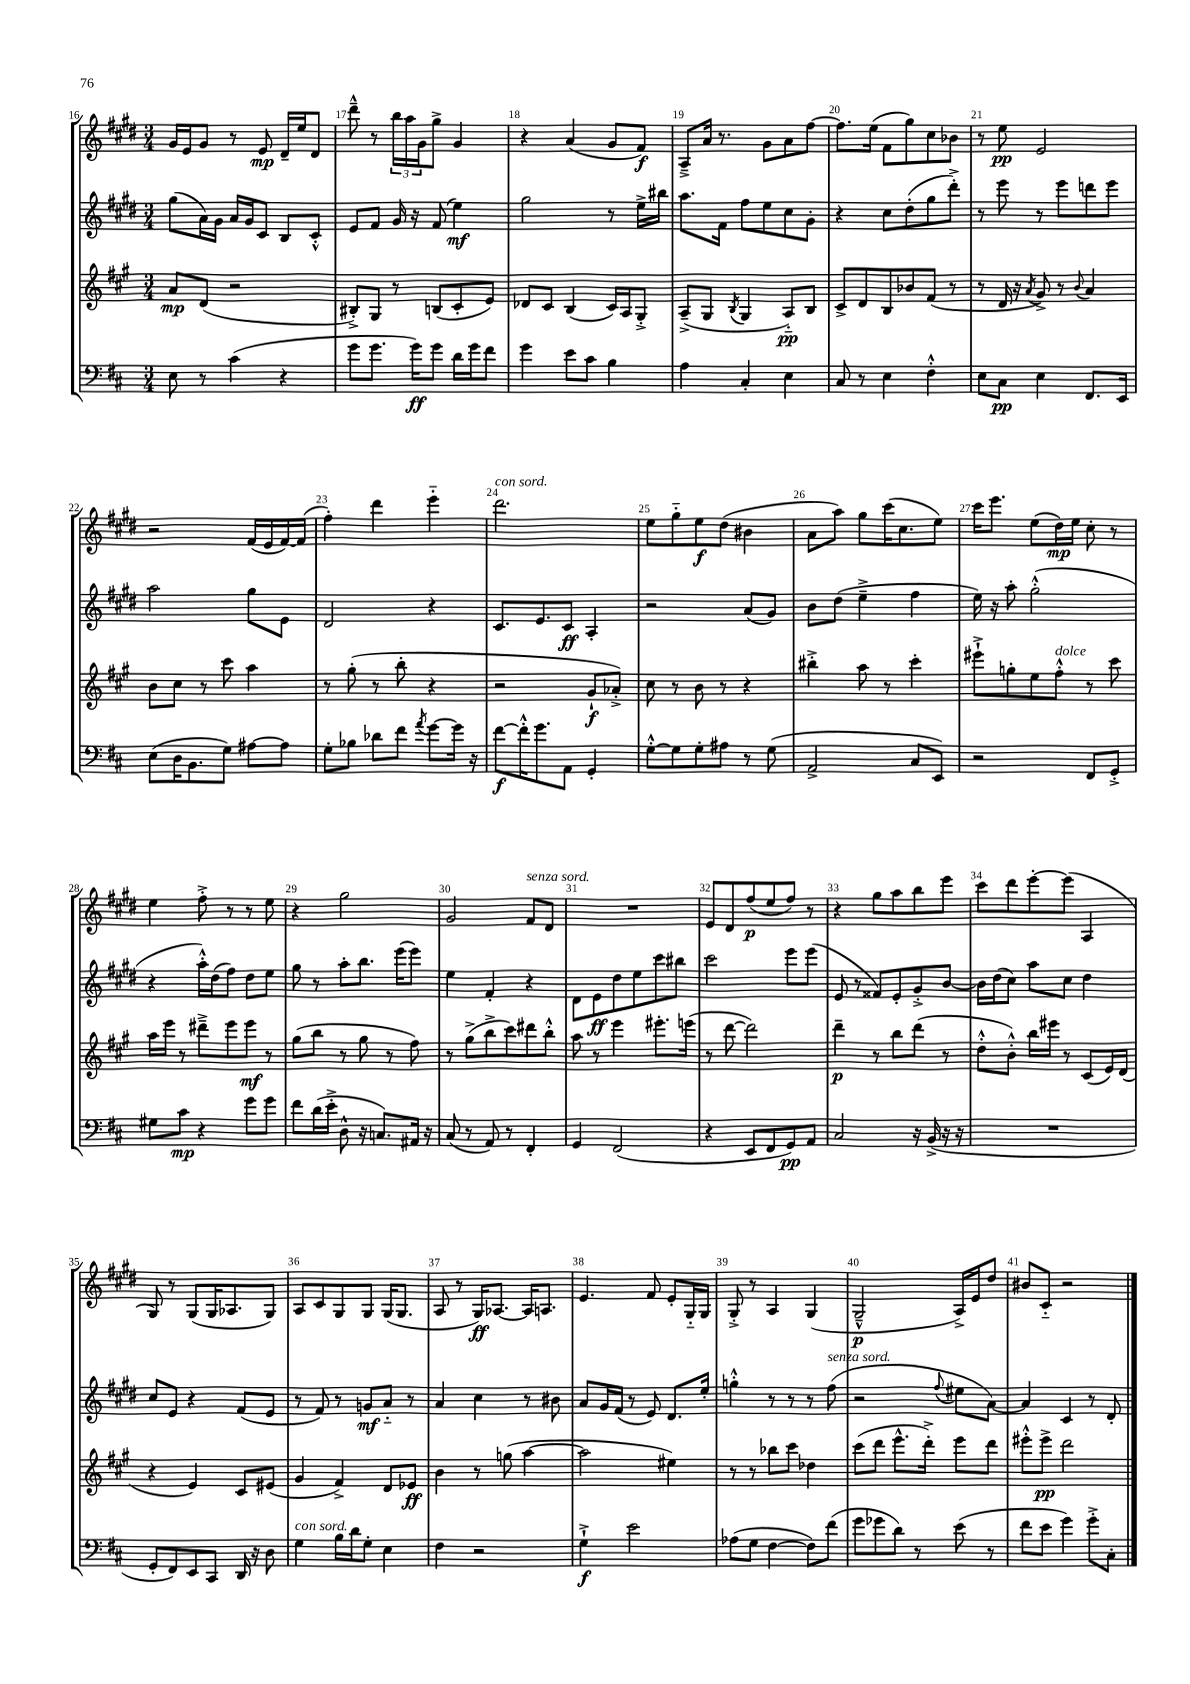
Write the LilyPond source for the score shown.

<<
\new StaffGroup <<
\new Staff = "s0" {
    \clef treble \key e \major \numericTimeSignature \time 3/4
    gis'16 e'16 gis'8 r8 e'8\mp dis'16-- e''16 dis'8 |
    dis'''8---^ r8 \tuplet 3/2 { b''16 a''16 gis'16 } gis''8-> gis'4 |
    r4 a'4( gis'8 fis'8\f) |
    a8---> a'16 r8. gis'8 a'8 fis''8~ |
    fis''8. e''16( fis'8 gis''8) cis''8 bes'8 |
    r8 e''8\pp e'2 |
    r2 fis'16( e'16 fis'16~) fis'16( |
    fis''4-.) dis'''4 e'''4-_ |
    dis'''2.^\markup { \italic "con sord." } |
    e''8 gis''8-_ e''8\f dis''8( bis'4 |
    a'8 a''8) gis''8 cis'''16( cis''8. e''8) |
    cis'''16 e'''8. e''8( dis''16\mp) e''16 cis''8-. r8 |
    e''4 fis''8-.-> r8 r8 e''8 |
    r4 gis''2 |
    gis'2 fis'8^\markup { \italic "senza sord." } dis'8 |
    R2. |
    e'8 dis'8 fis''8\p( e''8 fis''8) r8 |
    r4 gis''8 a''8 b''8 e'''8 |
    cis'''8 dis'''8 e'''8~-. e'''8( a4 |
    gis8) r8 gis8( gis16 aes8. gis8) |
    a8 cis'8 gis8 gis8 gis16( gis8. |
    a8 r8 gis16\ff) aes8.~ aes16 a8. |
    e'4. fis'8 e'8-. gis16-_ gis16 |
    gis8-.-> r8 a4 gis4( |
    gis2---^\p a16->) e'16 dis''8 |
    bis'8 cis'8-_ r2 \bar "|." |
}
\new Staff = "s1" {
    \clef treble \key e \major \numericTimeSignature \time 3/4
    gis''8( a'16) gis'16 a'16 gis'16 cis'8 b8 cis'8-.-^ |
    e'8 fis'8 gis'16 r16 fis'8( e''4\mf) |
    gis''2 r8 e''16-> bis''16 |
    a''8. fis'16 fis''8 e''8 cis''8 gis'8-. |
    r4 cis''8 dis''8-.( gis''8 dis'''8-.->) |
    r8 e'''8 r8 e'''8 d'''8 e'''8 |
    a''2 gis''8 e'8 |
    dis'2 r4 |
    cis'8. e'8. cis'8\ff a4-. |
    r2 a'8( gis'8) |
    b'8 dis''8( e''4---> fis''4 |
    e''16) r16 a''8-. gis''2-.-^( |
    r4 a''16-.-^) dis''16( fis''8) dis''8 e''8 |
    gis''8 r8 a''8-. b''8. e'''16( e'''8) |
    e''4 fis'4-. r4 |
    dis'8 e'8\ff dis''8 e''8 cis'''8 bis''8 |
    cis'''2 e'''8 e'''8( |
    e'8 r8 fisis'8) e'8-. gis'8-.-> b'8~ |
    b'16 dis''16( cis''8) a''8 cis''8 dis''4 |
    cis''8 e'8 r4 fis'8( e'8 |
    r8 fis'8) r8 g'8\mf a'8-_ r8 |
    a'4 cis''4 r8 bis'8 |
    a'8 gis'16 fis'16( r8 e'8) dis'8. e''16-. |
    g''4-.-^ r8 r8 r8 fis''8^\markup { \italic "senza sord." }( |
    r2 \appoggiatura { fis''8 } eis''8 a'8~) |
    a'4 cis'4 r8 dis'8-. \bar "|." |
}
\new Staff = "s2" {
    \clef treble \key a \major \numericTimeSignature \time 3/4
    a'8\mp d'8( r2 |
    bis8-.->) gis8 r8 b8( cis'8-. e'8) |
    des'8 cis'8 b4( cis'16) a16 gis8-.-> |
    a8--->( gis8 \acciaccatura { b8 } gis4 a8-_\pp) b8 |
    cis'8-> d'8 b8 bes'8 fis'8( r8 |
    r8 d'16 r16 \acciaccatura { a'8 } gis'8->) r8 \appoggiatura { b'8 } a'4 |
    b'8 cis''8 r8 cis'''8 a''4 |
    r8 gis''8-.( r8 b''8-. r4 |
    r2 gis'8-!\f aes'8-.->) |
    cis''8 r8 b'8 r8 r4 |
    bis''4-.-> a''8 r8 cis'''4-. |
    eis'''8-!-> g''8-. e''8 fis''8-.-^^\markup { \italic "dolce" } r8 cis'''8 |
    a''16 e'''16 r8 dis'''8---> e'''8 e'''8\mf r8 |
    gis''8( b''8 r8 gis''8 r8 fis''8) |
    r8 gis''8->( b''8-> cis'''8) dis'''8 b''8-.-^ |
    a''8 r8 e'''4 eis'''8.-. e'''16( |
    r8 d'''8~ d'''2) |
    d'''4--\p r8 b''8 d'''8( r8 |
    d''8-.-^ b'8-.-^) b''16 eis'''16 r8 cis'8( e'16) d'16( |
    r4 e'4) cis'8 eis'8( |
    gis'4 fis'4->) d'8 ees'8\ff |
    b'4 r8 g''8( a''4~ |
    a''2 eis''4) |
    r8 r8 bes''8 cis'''8 des''4 |
    cis'''8( d'''8 e'''8.-^ d'''16-.->) e'''8 d'''8 |
    eis'''8-.-^ eis'''8->\pp d'''2 \bar "|." |
}
\new Staff = "s3" {
    \clef bass \key d \major \numericTimeSignature \time 3/4
    e8 r8 cis'4( r4 |
    g'8 g'8. g'16\ff) g'8 d'16 g'16 fis'8 |
    g'4 e'8 cis'8 b4 |
    a4 cis4-. e4 |
    cis8 r8 e4 fis4-.-^ |
    e8 cis8\pp e4 fis,8. e,16 |
    e8( d16 b,8. g8) ais8~ ais8 |
    g8-. bes8 des'8 fis'8 \acciaccatura { a'8 } g'8~ g'16 r16 |
    fis'8~\f fis'16-.-^ g'8. a,8 g,4-. |
    g8~-.-^ g8 g8-. ais8 r8 g8( |
    a,2-> cis8 e,8) |
    r2 fis,8 g,8-.-> |
    gis8 cis'8\mp r4 g'8 g'8 |
    fis'8 d'16( e'16-.-> d8-^ r16 c8.) ais,16 r16 |
    cis8( r8 a,8) r8 fis,4-. |
    g,4 fis,2( |
    r4 e,8 fis,8 g,8\pp) a,8 |
    cis2 r16 b,16->( r16 r16 |
    R2. |
    g,8-. fis,8) e,8 cis,8 d,16 r16 d8 |
    g4^\markup { \italic "con sord." } b16 d'16 g8-. e4 |
    fis4 r2 |
    g4-!->\f e'2 |
    aes8( g8 fis4~ fis8) fis'8( |
    g'8 ges'8 d'8) r8 e'8( r8 |
    fis'8 e'8 g'4) g'8-.-> cis8-. \bar "|." |
}
>>
>>
\layout { \context { \Score currentBarNumber = #16 \override BarNumber.break-visibility = ##(#f #t #t) barNumberVisibility = #all-bar-numbers-visible } }
